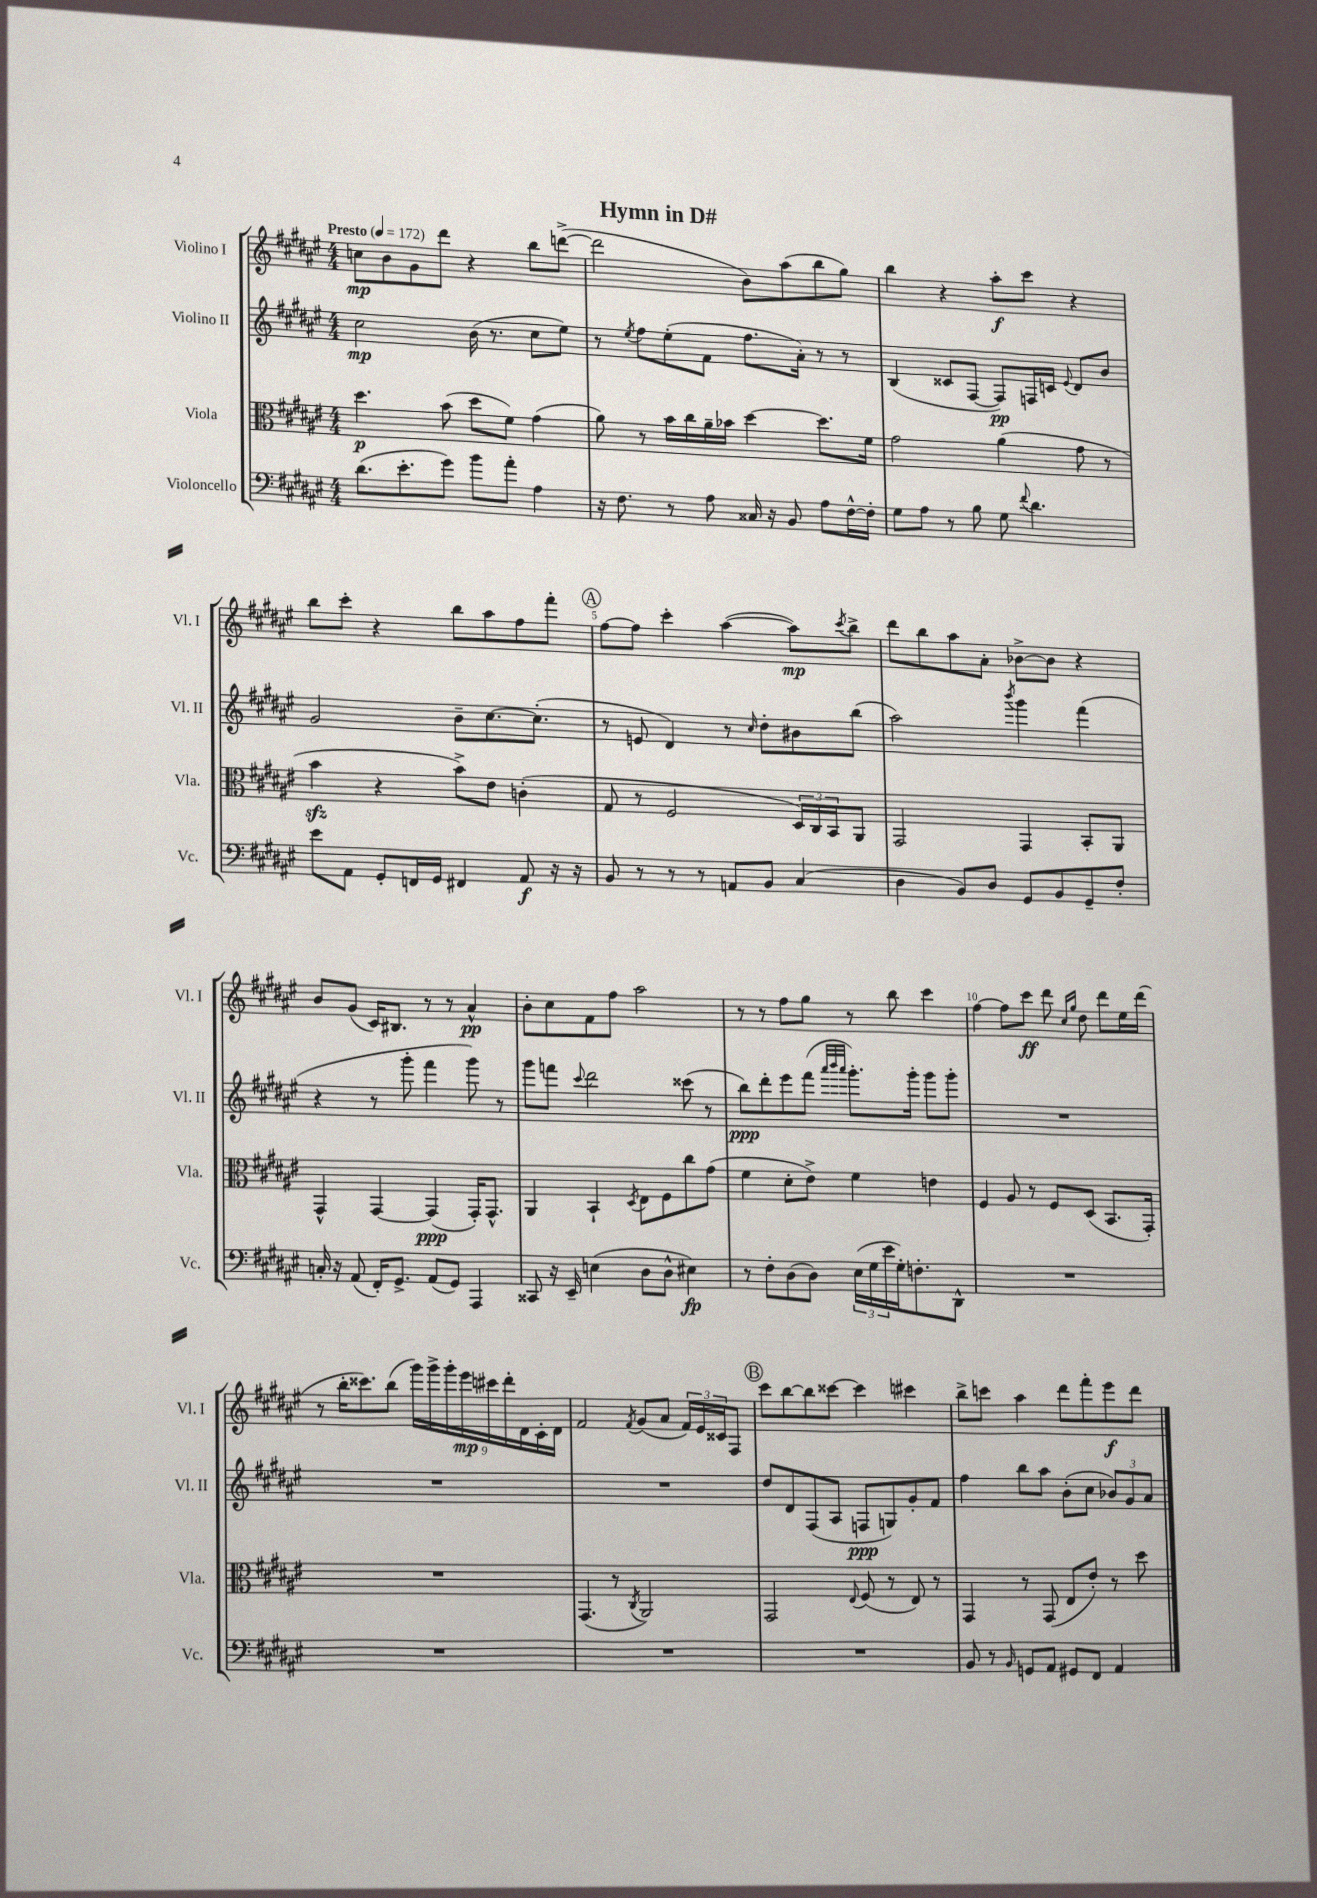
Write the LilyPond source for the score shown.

\header { title = "Hymn in D#" }
<<
\new StaffGroup <<
\new Staff = "s0" \with { instrumentName = "Violino I" shortInstrumentName = "Vl. I" } {
    \clef treble \key fis \major \numericTimeSignature \time 4/4 \tempo "Presto" 4 = 172
    c''8\mp b'8 gis'8 dis'''8 r4 b''8 d'''8~->( |
    d'''2 b'8) ais''8( b''8 gis''8) |
    b''4 r4 ais''8-.\f cis'''8 r4 |
    b''8 cis'''8-. r4 b''8 ais''8 fis''8 fis'''8-. |
    \mark \markup { \circle "A" } fis''8~ fis''8 cis'''4-. ais''4~( ais''8\mp) \acciaccatura { cis'''8 } b''8-> |
    dis'''8 b''8 ais''8 ais'8-. bes'8~-> bes'8 r4 |
    b'8 gis'8( cis'16) bis8. r8 r8 ais'4-^\pp |
    b'8-. cis''8 fis'8 fis''8 ais''2 |
    r8 r8 fis''8 gis''8 r8 b''8 cis'''4 |
    fis''4~ fis''8 cis'''8\ff dis'''8 \grace { cis''16 gis''16 } dis''8 dis'''8 eis''16 dis'''16( |
    r8 b''16-. cisis'''8.) b''8( \tuplet 9/8 { gis'''16) gis'''16-> gis'''16-. eis'''16\mp cis'''16 dis'''16-. dis'16 cis'16-. dis'16 } |
    fis'2 \acciaccatura { fis'8 } gis'8( ais'8 \tuplet 3/2 { fis'16) eis'16 cisis'16 } fis8 |
    \mark \markup { \circle "B" } cis'''8 b''8~ b''8 cisis'''8~ cisis'''4 cis'''4 |
    b''8-> c'''8 ais''4 dis'''8 fis'''8-. eis'''8\f dis'''8 \bar "|." |
}
\new Staff = "s1" \with { instrumentName = "Violino II" shortInstrumentName = "Vl. II" } {
    \clef treble \key fis \major \numericTimeSignature \time 4/4
    cis''2\mp b'16( r8. cis''8 eis''8) |
    r8 \acciaccatura { eis''8 } fis''8 eis''8-.( fis'8 fis''8. ais'16-.) r8 r8 |
    b4( cisis'8 fis8~ fis8\pp) f16 c'16 \appoggiatura { eis'8 } dis'8 b'8 |
    gis'2 b'8-- cis''8.~ cis''8.-.( |
    \mark \markup { \circle "A" } r8 e'8 dis'4) r8 \grace { cis''16 } dis''8-. bis'8 b''8( |
    ais''2) \acciaccatura { b'''8 } gis'''4 fis'''4( |
    r4 r8 gis'''8-. fis'''4 gis'''8) r8 |
    gis'''8 f'''8 \appoggiatura { cis'''8 } dis'''2 cisis'''8( r8 |
    b''8\ppp) dis'''8-. eis'''8 fis'''8( \grace { ais'''32 b'''32 ais'''32 } gis'''8.-.) gis'''16-. gis'''8 gis'''8-. |
    R1 |
    R1 |
    R1 |
    \mark \markup { \circle "B" } dis''8 dis'8 fis8( ais8 f8\ppp g8) gis'8-. fis'8 |
    fis''4 b''8 ais''8 b'8-.( cis''8 \tuplet 3/2 { bes'8) gis'8 ais'8 } \bar "|." |
}
\new Staff = "s2" \with { instrumentName = "Viola" shortInstrumentName = "Vla." } {
    \clef alto \key fis \major \numericTimeSignature \time 4/4
    dis''4.\p b'8( dis''8 fis'8) gis'4( |
    ais'8) r8 b'16 cis''16 ais'16-- bes'16 dis''4~ dis''8. fis'16 |
    gis'2 ais'4( gis'8 r8 |
    b'4\sfz r4 b'8->) eis'8 c'4-.( |
    \mark \markup { \circle "A" } gis8 r8 fis2 \tuplet 3/2 { dis16) cis16 b,16 } ais,8 |
    gis,2 gis,4 b,8-. ais,8 |
    gis,4-^ gis,4~ gis,4\ppp( gis,16-.) gis,8.-^ |
    ais,4 b,4-! \acciaccatura { dis8 } eis8 fis8 cis''8 gis'8( |
    fis'4 dis'8-. eis'8->) fis'4 e'4 |
    fis4 ais8 r8 fis8 dis8( b,8. gis,16-.) |
    R1 |
    gis,4.( r8 \acciaccatura { cis8 } ais,2) |
    \mark \markup { \circle "B" } gis,2 \appoggiatura { eis8 } fis8( r8 eis8) r8 |
    gis,4 r8 gis,8( eis8 eis'8-.) r8 dis''8 \bar "|." |
}
\new Staff = "s3" \with { instrumentName = "Violoncello" shortInstrumentName = "Vc." } {
    \clef bass \key fis \major \numericTimeSignature \time 4/4
    dis'8.( eis'8.-. gis'8) b'8 ais'8-. ais4 |
    r16 fis8. r8 ais8 cisis16 r16 b,8 ais8 fis16~-^ fis16-. |
    gis8 ais8 r8 b8 gis8 \appoggiatura { fis'8 } dis'4. |
    eis'8 ais,8 gis,8-. f,16 gis,16 fis,4 ais,8\f r16 r16 |
    \mark \markup { \circle "A" } b,8 r8 r8 r8 a,8 b,8 cis4( |
    dis4 b,8) dis8 gis,8 b,8 gis,8-- fis8-. |
    c16-. r16 ais,8( fis,16-.) gis,8.-> ais,8( gis,8) ais,,4 |
    cisis,8 r16 eis,16-- e4( dis8 dis8-^ eis4\fp) |
    r8 fis8-. dis8( dis8) \tuplet 3/2 { eis16( gis16 eis'16 } gis16-.) f8.-. dis,8-^ |
    R1 |
    R1 |
    R1 |
    \mark \markup { \circle "B" } R1 |
    b,8 r8 \grace { b,16 } g,8 ais,8 gis,8 fis,8 ais,4 \bar "|." |
}
>>
>>
\layout { \context { \Score \override BarNumber.break-visibility = ##(#f #t #t) barNumberVisibility = #(every-nth-bar-number-visible 5) } }
